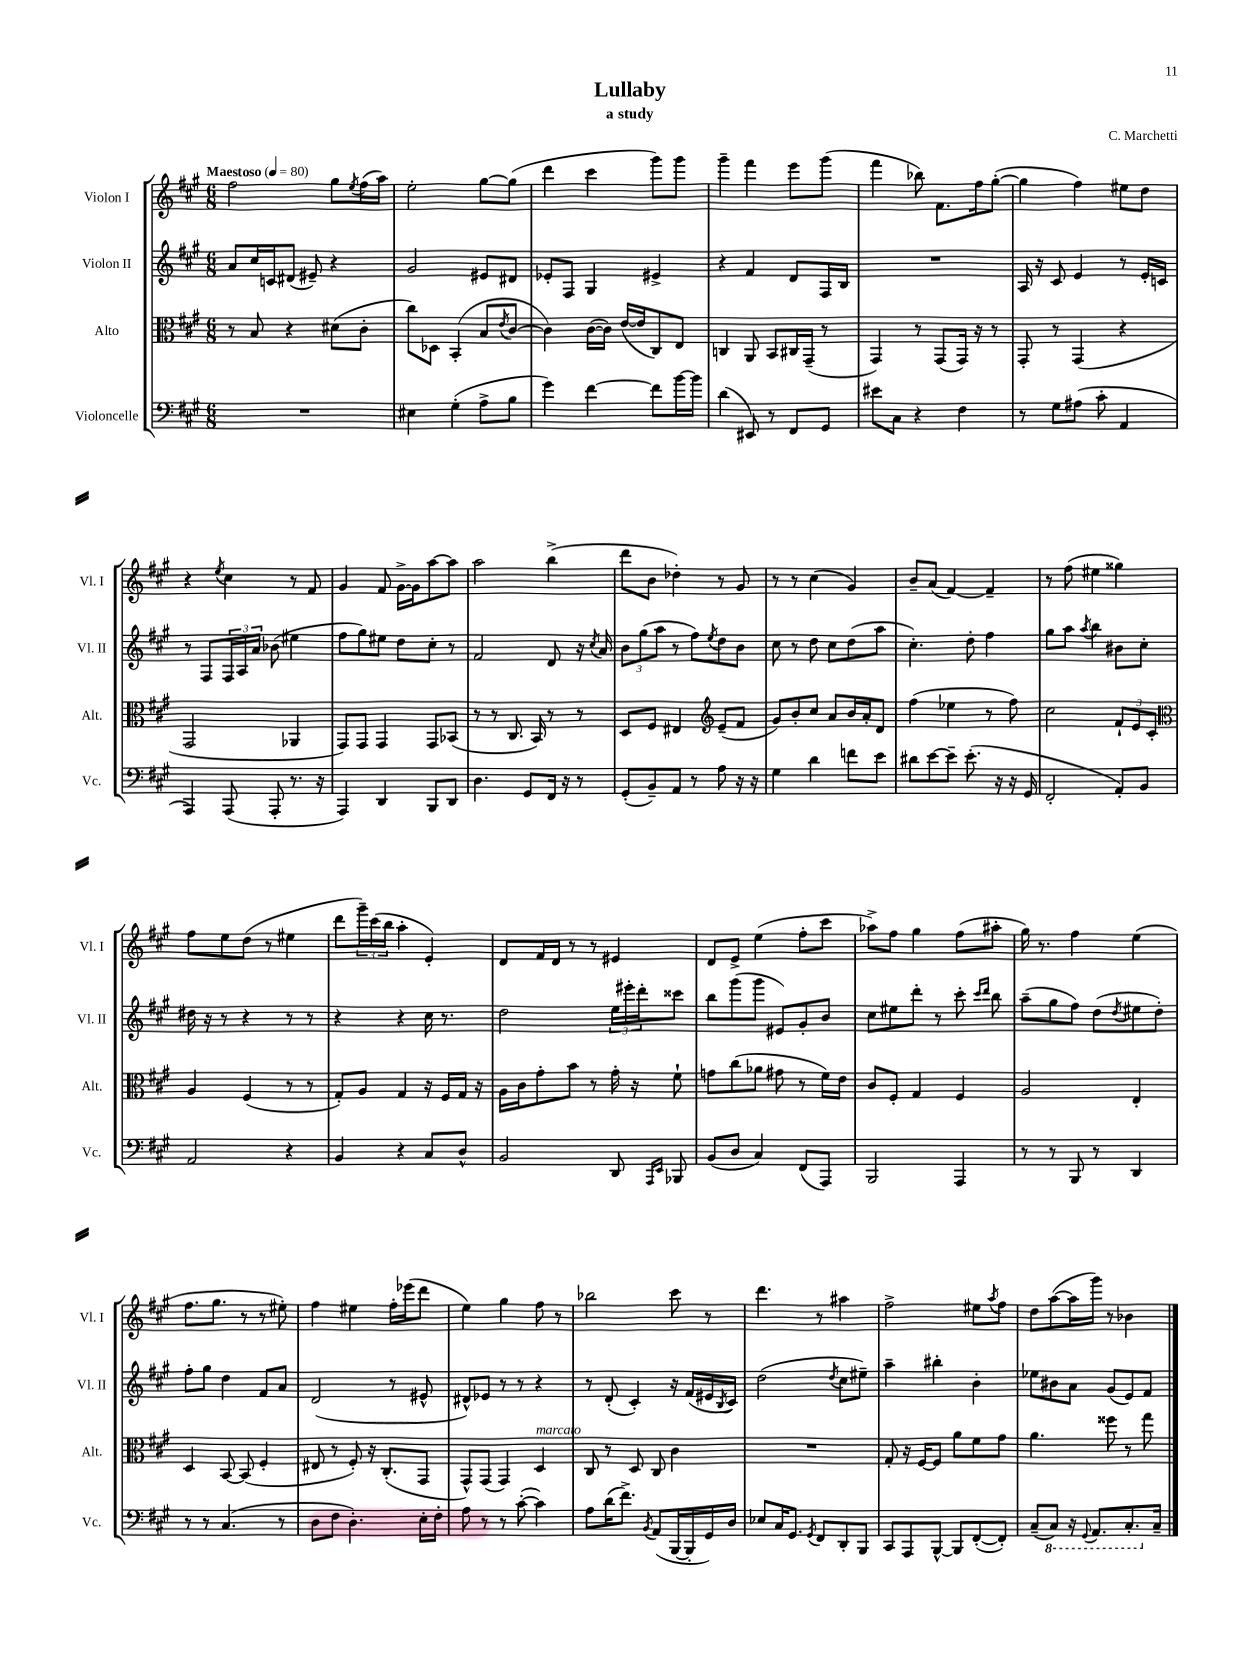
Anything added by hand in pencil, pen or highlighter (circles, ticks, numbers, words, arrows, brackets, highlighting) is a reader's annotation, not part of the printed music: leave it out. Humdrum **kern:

**kern	**kern	**kern	**kern
*part4	*part3	*part2	*part1
*staff4	*staff3	*staff2	*staff1
*I"Violoncelle	*I"Alto	*I"Violon II	*I"Violon I
*I'Vc.	*I'Alt.	*I'Vl. II	*I'Vl. I
*clefF4	*clefC3	*clefG2	*clefG2
*k[f#c#g#]	*k[f#c#g#]	*k[f#c#g#]	*k[f#c#g#]
*M6/8	*M6/8	*M6/8	*M6/8
*MM80	*MM80	*MM80	*MM80
=1	=1	=1	=1
!	!	!	!LO:TX:a:B:t=Maestoso
2.r	8r	8a/L	2ff#\
.	8B/	16cc#/L	.
.	.	16cn/J	.
.	4r	(8d#X/J	.
.	.	8e#X~/)	.
.	(8d#X\L	4r	8gg#\L
.	.	.	8qee/
.	8c#'\J	.	(16ff#\L
.	.	.	16aa\JJ)
=2	=2	=2	=2
4E#X\	8cc#\L)	2g#/	2ee'\
.	8D-X\J	.	.
(4G#'\	(4BB'/	.	.
8A^\L	8B/L	8e#X/L	[8gg#\L
.	8qe/	.	.
8B\J	[8c#/J	8d#X/J	(8gg#\J]
=3	=3	=3	=3
4g#\)	4c#\])	8e-X'/L	4ddd\
.	.	8F#/J	.
[4f#\	([16c#\LL	4G#/	4ccc#\
.	16c#\JJ])	.	.
.	([16e/LL	.	.
.	16e/J]	.	.
8f#\L]	8C#/)	4e#X^/	8ggg#\L)
[16b\L	8E/J	.	8ggg#\J
16b\JJ]	.	.	.
=4	=4	=4	=4
(4d\	4Cn/	4r	4ggg#~\
8EE#X/)	8AA/	4f#/	4fff#\
8r	8BB/L	.	.
8FF#/L	16C#X/L	8d/L	8eee\L
.	(16GG#~/JJ	.	.
8GG#/J	8r	16F#/L	(8ggg#\J
.	.	16B/JJ	.
=5	=5	=5	=5
8e#X\L	4GG#/)	2.r	4fff#\
8C#\J	.	.	.
4r	8r	.	8bb-X\)
.	(8GG#/L	.	8.f#\L
4F#\	16GG#/Jk)	.	.
.	16r	.	16ff#\k
.	8r	.	([8gg#'\J
=6	=6	=6	=6
8r	8GG#'/	16A/	4gg#\]
.	.	16r	.
8G#\L	8r	8c#/	.
(8A#X\J	(4GG#/	4e/	4ff#\)
8c#'\	.	.	.
4AA/	4r	8r	8ee#X\L
.	.	16e'/LL	8dd\J
.	.	16cn/JJ	.
!!LO:LB:g=z
=7	=7	=7	=7
4AAA/)	2GG#/	8r	4r
.	.	8F#/L	.
.	.	.	8qee/
(8AAA/	.	24F#/L	4cc#\
.	.	24A/	.
.	.	24a/JJ	.
8AAA'/	.	(8b-X\	.
8.r	4AA-X/	4ee#X\	8r
.	.	.	8f#/
16r	.	.	.
=8	=8	=8	=8
4AAA/)	8GG#/L)	8ff#\L	4g#/
.	8GG#/J	8gg#\)	.
4DD/	4GG#/	8ee#X\J	8f#/
.	.	8dd\L	[16g#^\LL
.	.	.	16g#\J]
8BBB/L	8GG#/L	8cc#'\J	[8aa\
8DD/J	(8BB-X/J	8r	8aa\J]
=9	=9	=9	=9
4.D\	8r	2f#/	2aa\
.	8r	.	.
.	8.C#/	.	.
8GG#/L	.	.	.
.	16BB/)	.	.
16FF#/Jk	8r	8d/	(4bb^\
16r	.	.	.
8r	8r	16r	.
.	.	8qcc#/	.
.	.	16a/	.
=10	=10	=10	=10
(8GG#'/L	8D/L	12b\L	8ddd\L
.	.	(12gg#\	.
8BB~/)	8F#/J	.	8b\J
.	.	12aa\J	.
8AA/J	4E#X/	8r	4dd-X'\)
8r	.	8ff#\L)	.
*	*clefG2	*	*
.	.	8qee/	.
8A\	(8e~/L	8dd\	8r
16r	8f#/J	8b\J	8g#/
16r	.	.	.
=11	=11	=11	=11
4G#\	8g#/L)	8cc#\	8r
.	8b'/	8r	8r
4d\	8cc#/J	8dd\	(4cc#\
.	8a/L	8cc#\L	.
8fn\L	16b/L	(8dd\	4g#/)
.	16a'/J	.	.
8e\J	8d/J	8aa\J	.
=12	=12	=12	=12
8d#X\L	(4ff#\	4.cc#'\)	8b~/L
[8e\	.	.	(8a/J
8e~\J]	4ee-X\	.	[4f#/)
(8.e'\	.	8dd'\	.
.	8r	4ff#\	4f#~/]
16r	.	.	.
16r	8ff#\)	.	.
16GG#/	.	.	.
=13	=13	=13	=13
2FF#'/	2cc#\	8gg#\L	8r
.	.	8aa\J	(8ff#\
.	.	8qaa/	.
.	.	4bb\	4ee#X\
8AA'/L)	12f#`/L	8b#X\L	4gg##X\)
.	12e/	.	.
8BB/J	.	8cc#'\J	.
.	12c#'/J	.	.
!!LO:LB:g=z
=14	=14	=14	=14
*	*clefC3	*	*
2AA/	4A/	16dd#X\	8ff#\L
.	.	16r	.
.	.	8r	8ee\
.	(4F#/	4r	(8dd\J
.	.	.	8r
4r	8r	8r	4ee#X\
.	8r	8r	.
=15	=15	=15	=15
4BB/	8G#'/L)	4r	8ddd\L
.	8A/J	.	24ggg#~\L)
.	.	.	(24ccc#\
.	.	.	24bb\JJ
4r	4G#/	4r	4aa'\
8C#/L	16r	16cc#\	4e'/)
.	16F#/LL	8.r	.
8D^^/J	16G#/JJ	.	.
.	16r	.	.
=16	=16	=16	=16
2BB/	16A\LL	2dd\	8d/L
.	16c#\J	.	.
.	8g#'\	.	16f#/L
.	.	.	16d/JJ
.	8b\J	.	8r
.	8r	.	8r
8DD/	16g#'\	24ee\LL	4e#X/
.	.	24eee#X'\	.
.	16r	.	.
.	.	24ddd'\J	.
16qqAAA/LL	.	.	.
16qqEE/JJ	.	.	.
8BBB-X/	8f#`\	8ccc##X\J	.
=17	=17	=17	=17
(8BB/L	8gn\L	8bb\L	8d/L
8D/J	(8cc#\	(8ggg#\	8e^/J
4C#/)	8a-X\J	8ggg#\J	(4ee\
.	8g#X\	8e#X/L)	.
(8FF#/L	8r	8g#'/	8ff#'\L
8AAA/J)	16f#\LL)	8b/J	8ccc#\J
.	16e\JJ	.	.
=18	=18	=18	=18
2BBB/	8c#/L	8cc#\L	8aa-X^\L)
.	8F#'/J	8ee#X\	8ff#\J
.	4G#/	8ddd'\J	4gg#\
.	.	8r	.
4AAA/	4F#/	8ccc#'\	(8ff#\L
.	.	16qqccc#/LL	.
.	.	16qqddd/JJ	.
.	.	8bb\	8aa#X'\J
=19	=19	=19	=19
8r	2A/	(8aa~\L	16gg#\)
.	.	.	8.r
8r	.	8gg#\	.
8BBB/	.	8ff#\J)	4ff#\
8r	.	(8dd\L	.
.	.	8qdd/	.
4DD/	4E'/	8ee#X\	(4ee\
.	.	8dd'\J)	.
!!LO:LB:g=z
=20	=20	=20	=20
8r	4D/	8ff#'\L	8.ff#\L
8r	.	8gg#\J	.
.	.	.	8.gg#\J
(4.C#/	[8BB/	4dd\	.
.	(8BB/]	.	8r
.	4F#'/	8f#/L	8r
8r	.	8a/J	8ee#X'\)
=21	=21	=21	=21
8D\L	8E#X/	(2d/	4ff#\
8F#\J	8r	.	.
4.D'\)	8F#'/)	.	4ee#X\
.	16r	.	.
.	(8.C#'/L	.	.
.	.	8r	16ff#'\LL
.	.	.	(16eee-X\J
16E'\LL	8GG#/J	8e#X^^/	8ddd\J
16F#'\JJ	.	.	.
=22	=22	=22	=22
8A\	8GG#^^/L)	8d#X^^/L)	4ee\)
8r	(8GG#/J	8e-X/J	.
8r	4GG#/)	8r	4gg#\
([8c#'\	.	8r	.
!	!LO:TX:a:i:t=marcato	!	!
4c#\])	4D/	4r	8ff#\
.	.	.	8r
=23	=23	=23	=23
8A\L	8C#/	8r	2bb-X\
(16d\K	8r	(8d'/	.
8.f#^\J)	.	.	.
.	8D/	4c#'/)	.
8qBB/	.	.	.
(8AA/L	8C#/	.	.
[16BBB/L	4c#\	16r	8ccc#\
16BBB'/]	.	(16f#/LL	.
16GG#/)	.	16e#X/	8r
.	.	8qB/	.
16D/JJ	.	16c#/JJ)	.
=24	=24	=24	=24
8E-X/L	2.r	(2dd\	4.ddd\
16C#/K	.	.	.
8.GG#/J	.	.	.
8qGG#/	.	.	.
8FF#/L	.	.	8r
.	.	8qdd/	.
8DD'/	.	8cc#\L	4aa#X\
8BBB/J	.	8ee#X~\J)	.
=25	=25	=25	=25
8CC#/L	8G#'/	4aa~\	2ff#^\
8AAA/	16r	.	.
.	[16F#/KL	.	.
[8BBB^^/J	8F#/J]	4bb#X'\	.
8BBB/L]	8a\L	.	.
([8FF#'/	8f#\	4b'\	8ee#X\L
.	.	.	8qaa/
8FF#'/J])	8g#\J	.	8ff#\J
=26	=26	=26	=26
(8C#~/L	4.a\	8ee-X\L	8dd\L
*8ba	*	*	*
8CC#/J)	.	8b#X\	([8aa\
16r	.	8a\J	16aa\L]
8qqGGG#/	.	.	.
8.AAA/L	.	.	16ggg#\JJ)
.	8ff##X\	(8g#/L	8r
8.CC#'/	8r	8e/)	4b-X\
.	8gg#\	8f#/J	.
*X8ba	*	*	*
16C#~/Jk	.	.	.
==	==	==	==
*-	*-	*-	*-
